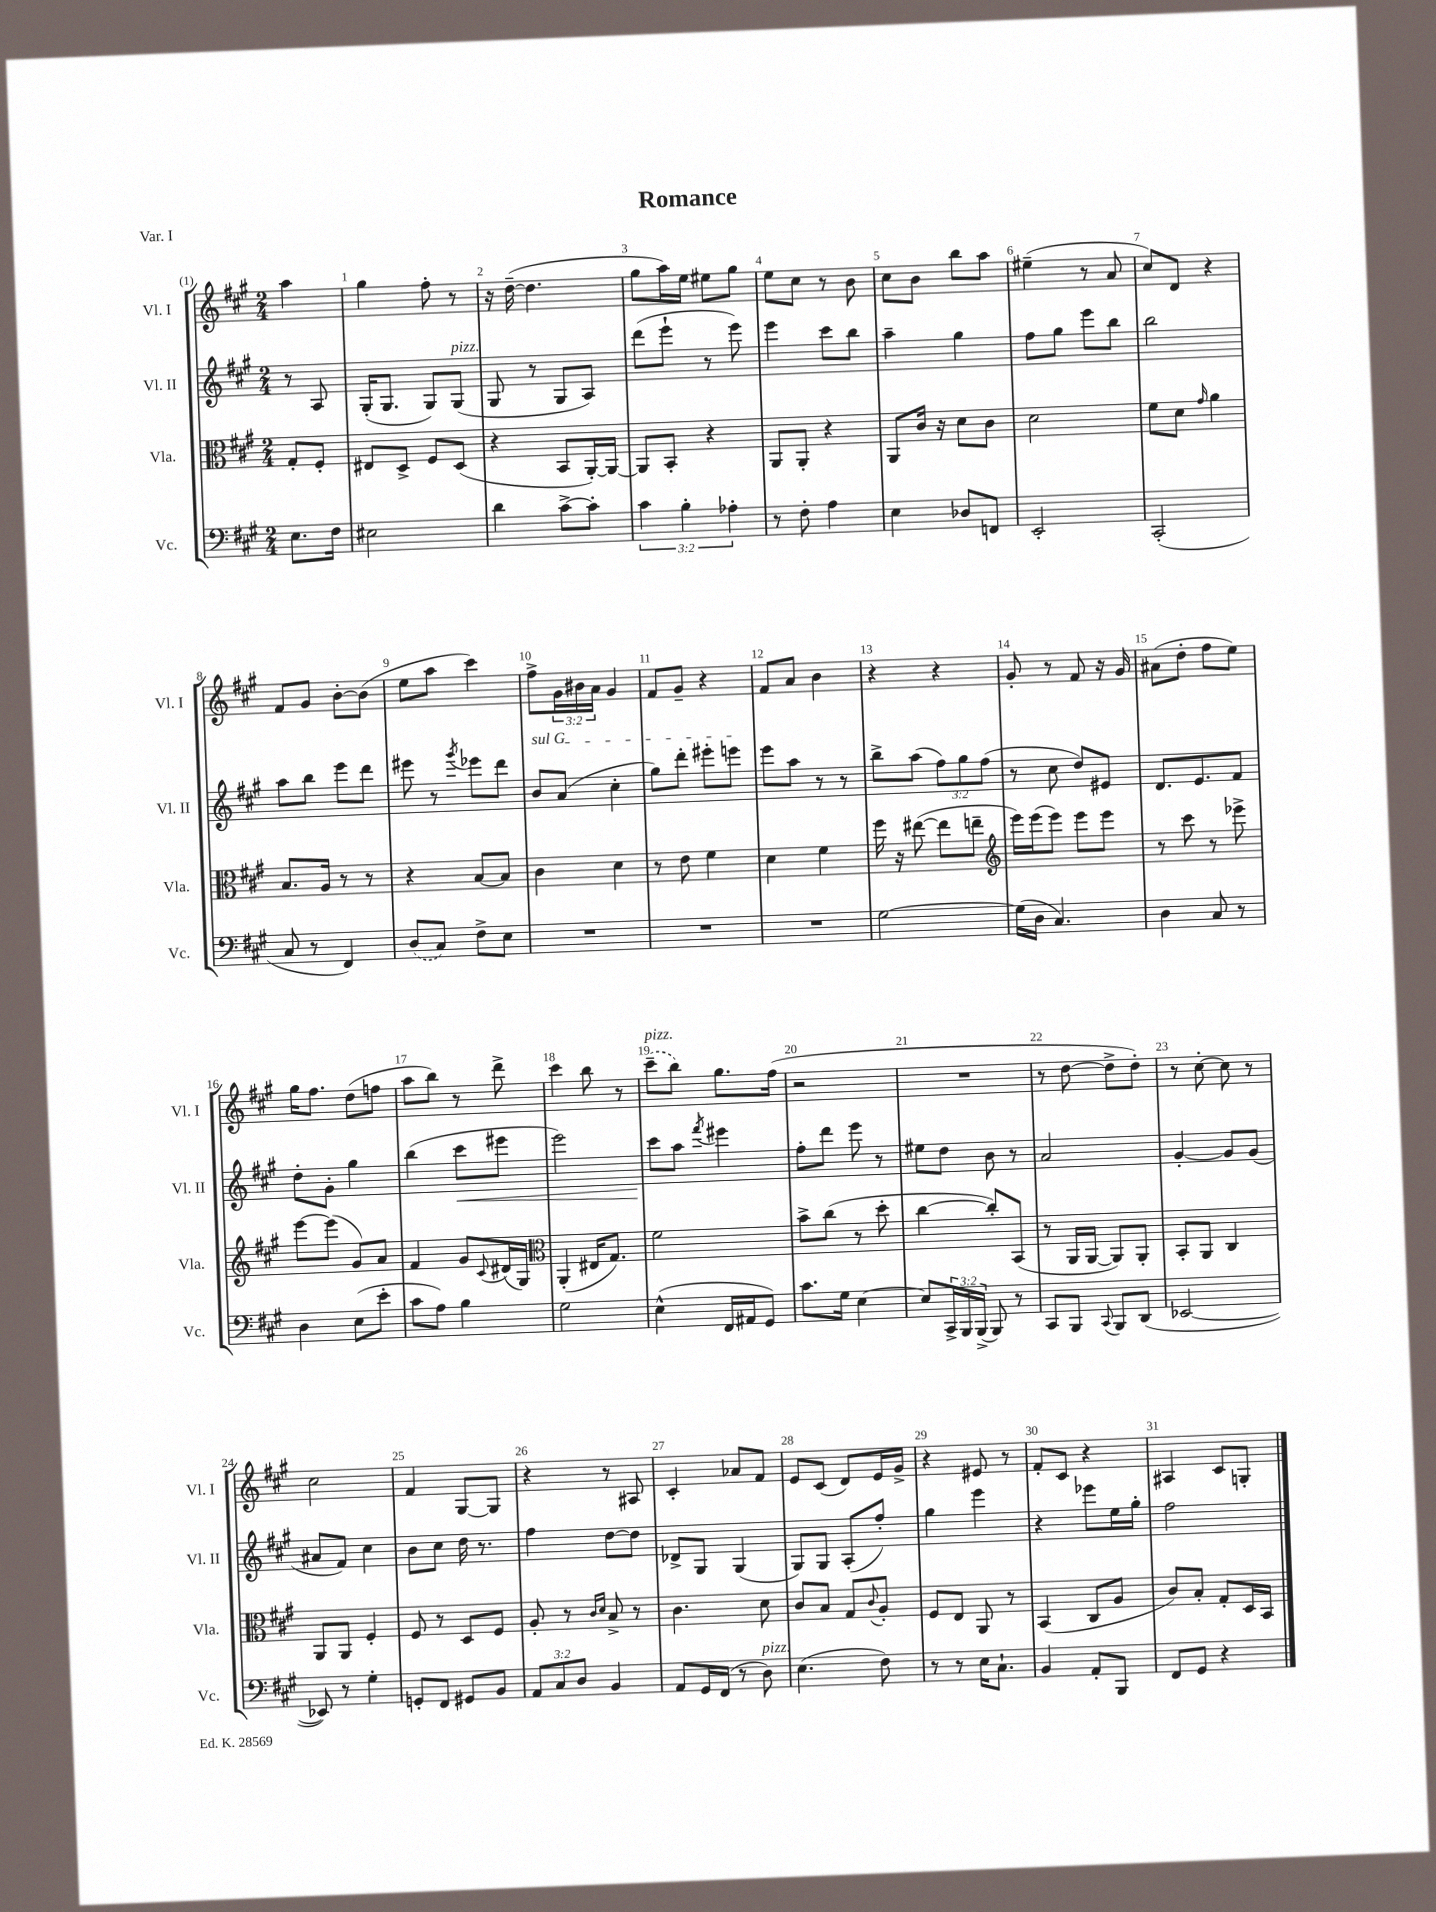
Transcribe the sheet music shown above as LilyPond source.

\header { title = "Romance" piece = "Var. I" }
<<
\new StaffGroup <<
\new Staff = "s0" \with { instrumentName = "Vl. I" shortInstrumentName = "Vl. I" } {
    \clef treble \key a \major \numericTimeSignature \time 2/4 \override Staff.TupletNumber.text = #tuplet-number::calc-fraction-text \partial 4
    a''4 |
    gis''4 fis''8-. r8 |
    r16 d''16~--( d''4. |
    gis''8 a''16) e''16 eis''8 gis''8 |
    e''8 cis''8 r8 b'8 |
    cis''8 b'8 b''8 a''8 |
    eis''4--( r8 a'8 |
    cis''8) d'8 r4 |
    fis'8 gis'8 b'8~-. b'8( |
    e''8 a''8 cis'''4) |
    fis''8-> \tuplet 3/2 { gis'16 bis'16 a'16 } gis'4 |
    fis'8 gis'8-- r4 |
    fis'8 a'8 b'4 |
    r4 r4 |
    gis'8-. r8 fis'8 r16 gis'16 |
    ais'8( d''8-. fis''8 e''8) |
    gis''16 fis''8. d''8( f''8 |
    a''8 b''8) r8 d'''8-> |
    cis'''4 b''8 r8 |
    \once \slurDashed cis'''8--^\markup { \italic "pizz." }( b''8) gis''8. fis''16( |
    r2 |
    R2 |
    r8 d''8~ d''8-> d''8-.) |
    r8 cis''8~-. cis''8 r8 |
    cis''2 |
    fis'4 gis8~ gis8 |
    r4 r8 ais8 |
    cis'4-. aes'8 fis'8 |
    e'8 cis'8( d'8) e'16 gis'16-> |
    r4 eis'8 r8 |
    fis'8-. cis'8 r4 |
    ais4 cis'8 g8-. \bar "|." |
}
\new Staff = "s1" \with { instrumentName = "Vl. II" shortInstrumentName = "Vl. II" } {
    \clef treble \key a \major \numericTimeSignature \time 2/4 \override Staff.TupletNumber.text = #tuplet-number::calc-fraction-text \partial 4
    r8 a8 |
    gis16-.( gis8. gis8) gis8^\markup { \italic "pizz." }( |
    gis8 r8 gis8 a8) |
    d'''8( e'''8-! r8 e'''8) |
    e'''4 cis'''8 b''8 |
    a''4-- gis''4 |
    fis''8 gis''8 e'''8 b''8 |
    b''2 |
    a''8 b''8 e'''8 d'''8 |
    eis'''8 r8 \acciaccatura { gis'''8 } ees'''8 d'''8 |
    \once \override TextSpanner.bound-details.left.text = \markup { \italic "sul G" } b'8\startTextSpan a'8( cis''4-. |
    gis''8) d'''8-. eis'''8-. e'''8\stopTextSpan |
    e'''8 a''8 r8 r8 |
    b''8-> a''8( \tuplet 3/2 { fis''8) gis''8 fis''8( } |
    r8 cis''8 d''8) eis'8 |
    d'8. e'8. fis'8 |
    d''8-. gis'8-. gis''4 |
    b''4( cis'''8\< eis'''8 |
    e'''2) |
    cis'''8\! a''8 \acciaccatura { fis'''8 } eis'''4 |
    fis''8-. d'''8 e'''8 r8 |
    eis''8 d''8 b'8 r8 |
    a'2 |
    gis'4~-. gis'8 gis'8( |
    ais'8 fis'8) cis''4 |
    b'8 cis''8 d''16 r8. |
    fis''4 d''8~ d''8 |
    des'8-> gis8 gis4( |
    gis8) gis8 a8-.( fis''8-.) |
    gis''4 e'''4 |
    r4 ees'''8 e''16 gis''16-. |
    fis''2 \bar "|." |
}
\new Staff = "s2" \with { instrumentName = "Vla." shortInstrumentName = "Vla." } {
    \clef alto \key a \major \numericTimeSignature \time 2/4 \partial 4
    gis8-. fis8-. |
    eis8 d8-> fis8 d8( |
    r4 b,8 a,16~-.) a,16~ |
    a,8 b,8-. r4 |
    a,8 a,8-. r4 |
    a,8 cis'16 r16 d'8 cis'8 |
    d'2 |
    fis'8 d'8 \grace { gis'16 } a'4 |
    b8. a16 r8 r8 |
    r4 b8~ b8 |
    cis'4 d'4 |
    r8 e'8 fis'4 |
    d'4 fis'4 |
    fis''16 r16 eis''8~( eis''8 e''8-- |
    \clef treble e'''16) e'''16( e'''8) e'''8 e'''8 |
    r8 cis'''8 r8 ees'''8-> |
    e'''8~ e'''8( gis'8) a'8 |
    fis'4 gis'8 \appoggiatura { cis'8 } dis'16( gis16) |
    \clef alto a,4-.( eis16 gis8.) |
    fis'2 |
    b'8-> cis''8( r8 d''8-. |
    cis''4~ cis''8-.) b,8( |
    r8 a,16 a,16~ a,8) a,8-. |
    b,8-. a,8 cis4 |
    a,8 a,8 fis4-. |
    fis8 r8 d8 fis8 |
    a8-. r8 \grace { cis'16 d'16 } b8-> r8 |
    cis'4. d'8 |
    cis'8 b8 gis8 \appoggiatura { cis'8 } a8-. |
    fis8 e8 a,8 r8 |
    b,4( cis8 a8 |
    cis'8) b8-. gis8-. d16 b,16 \bar "|." |
}
\new Staff = "s3" \with { instrumentName = "Vc." shortInstrumentName = "Vc." } {
    \clef bass \key a \major \numericTimeSignature \time 2/4 \override Staff.TupletNumber.text = #tuplet-number::calc-fraction-text \partial 4
    e8. fis16 |
    eis2 |
    d'4 cis'8~-> cis'8-. |
    \tuplet 3/2 { cis'4 b4-. aes4-. } |
    r8 fis8-. a4 |
    e4 des8 f,8 |
    e,2-. |
    cis,2-.( |
    cis8 r8 fis,4) |
    \once \slurDashed d8( cis8) fis8-> e8 |
    R2 |
    R2 |
    R2 |
    gis2~ |
    gis16( d16 cis4.) |
    d4 cis8 r8 |
    d4 e8( e'8-. |
    cis'8 a8) b4 |
    gis2 |
    e4-^( fis,16 ais,16 gis,8) |
    cis'8. gis16 e4~ |
    e8 \tuplet 3/2 { cis,16-> b,,16 b,,16->( } b,,8) r8 |
    cis,8 b,,8 \appoggiatura { cis,8 } b,,8 d,8( |
    ees,2~ |
    ees,8) r8 gis4-. |
    g,8-. fis,8 gis,8 b,8 |
    \tuplet 3/2 { a,8 cis8 d8 } b,4 |
    a,8 gis,16 fis,16( r8 d8^\markup { \italic "pizz." }) |
    e4.( fis8) |
    r8 r8 e16 cis8.-! |
    b,4 a,8-. b,,8 |
    fis,8 gis,8 r4 \bar "|." |
}
>>
>>
\layout { \context { \Score \override BarNumber.break-visibility = ##(#f #t #t) barNumberVisibility = #all-bar-numbers-visible } }
